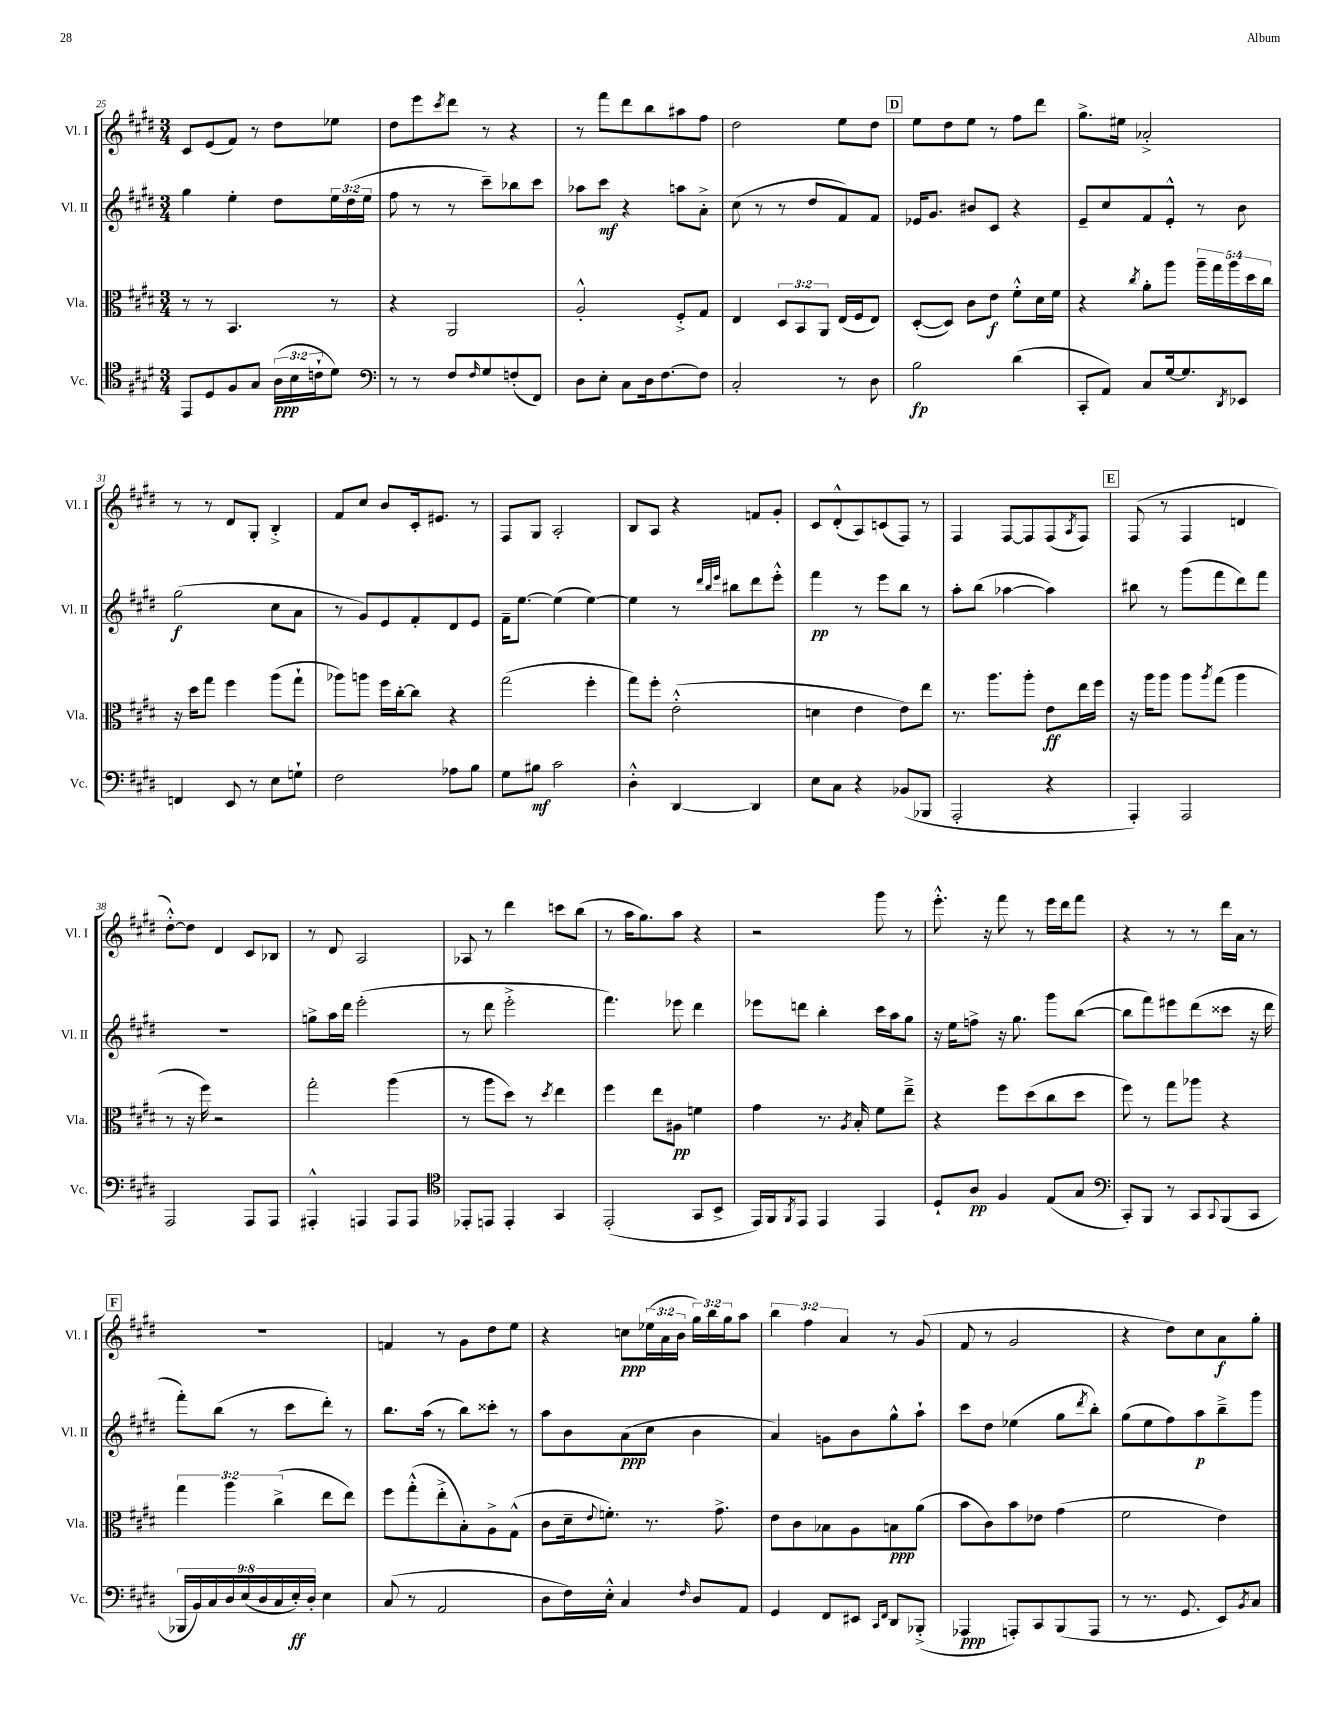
<<
\new StaffGroup <<
\new Staff = "s0" \with { instrumentName = "Vl. I" shortInstrumentName = "Vl. I" } {
    \clef treble \key e \major \numericTimeSignature \time 3/4 \override Staff.TupletNumber.text = #tuplet-number::calc-fraction-text
    cis'8 e'8( fis'8) r8 dis''8 ees''8 |
    dis''8 e'''8 \acciaccatura { cis'''8 } dis'''8 r8 r4 |
    r8 fis'''8 dis'''8 b''8 ais''8 fis''8 |
    dis''2 e''8 dis''8 |
    \mark \markup { \box "D" } e''8 dis''8 e''8 r8 fis''8 dis'''8 |
    gis''8.-> eis''16 aes'2-.-> |
    r8 r8 dis'8 gis8-. b4-.-> |
    fis'8 cis''8 b'8 cis'16-. eis'8. r8 |
    fis8 gis8 a2-. |
    b8 a8 r4 f'8 gis'8-. |
    cis'8 dis'8-.-^( a8) c'8( fis8) r8 |
    fis4 fis8~ fis8 fis8( \acciaccatura { a8 } fis8) |
    \mark \markup { \box "E" } fis8( r8 fis4 d'4 |
    dis''8~-.-^) dis''8 dis'4 cis'8 bes8 |
    r8 dis'8 a2 |
    aes8 r8 dis'''4 c'''8 b''8( |
    r8 a''16 gis''8.) a''8 r4 |
    r2 gis'''8 r8 |
    e'''8.-.-^ r16 fis'''8 r8 e'''16 dis'''16 fis'''8 |
    r4 r8 r8 dis'''16 a'16 r8 |
    \mark \markup { \box "F" } R2. |
    f'4 r8 gis'8 dis''8 e''8 |
    r4 c''8\ppp \tuplet 3/2 { ees''16( a'16 b'16 } \tuplet 3/2 { gis''16) b''16 gis''16 } a''8 |
    \tuplet 3/2 { b''4 fis''4 a'4 } r8 gis'8( |
    fis'8 r8 gis'2 |
    r4 dis''8) cis''8 a'8\f gis''8-. \bar "|." |
}
\new Staff = "s1" \with { instrumentName = "Vl. II" shortInstrumentName = "Vl. II" } {
    \clef treble \key e \major \numericTimeSignature \time 3/4 \override Staff.TupletNumber.text = #tuplet-number::calc-fraction-text
    gis''4 e''4-. dis''8 \tuplet 3/2 { e''16 dis''16( e''16 } |
    fis''8 r8 r8 cis'''8--) bes''8 cis'''8 |
    aes''8 cis'''8\mf r4 a''8 a'8-.-> |
    cis''8( r8 r8 dis''8 fis'8) fis'8 |
    \mark \markup { \box "D" } ees'16 gis'8. bis'8 cis'8 r4 |
    e'8-- cis''8 fis'8 e'8-.-^ r8 b'8 |
    gis''2\f( cis''8 a'8 |
    r8 gis'8) e'8 fis'8-. dis'8 e'8 |
    fis'16-- e''8.~ e''4( e''4~) |
    e''4 r8 \grace { dis'''32 b''32 e'''32 } bis''8 dis'''8 e'''8-.-^ |
    fis'''4\pp r8 e'''8 b''8 r8 |
    a''8-. b''8( aes''4~ aes''4) |
    \mark \markup { \box "E" } bis''8 r8 gis'''8( fis'''8 dis'''8) fis'''8 |
    R2. |
    g''8-> a''16 dis'''16 e'''2-.( |
    r8 dis'''8 e'''2-.-> |
    fis'''4.) ees'''8 dis'''4 |
    ees'''8 d'''8 b''4-. cis'''16 a''16 gis''8 |
    r16 e''16 f''8-> r16 gis''8. gis'''8 b''8~( |
    b''8 fis'''8) eis'''8 dis'''8( cisis'''8 r16 dis'''16 |
    \mark \markup { \box "F" } fis'''8-.) b''8( r8 cis'''8 dis'''8-.) r8 |
    b''8. a''16( r8 b''8) cisis'''8-. r8 |
    a''8 b'8 a'8\ppp( cis''8 b'4 |
    a'4) g'8 b'8 gis''8-^ a''8-! |
    cis'''8 dis''8 ees''4( gis''8 \acciaccatura { dis'''8 } b''8-.) |
    gis''8( e''8 fis''8) a''8\p b''8---> gis'''8 \bar "|." |
}
\new Staff = "s2" \with { instrumentName = "Vla." shortInstrumentName = "Vla." } {
    \clef alto \key e \major \numericTimeSignature \time 3/4 \override Staff.TupletNumber.text = #tuplet-number::calc-fraction-text
    r8 r8 b,4. r8 |
    r4 a,2 |
    a2-.-^ fis8-.-> gis8 |
    e4 \tuplet 3/2 { dis8 b,8 a,8 } e16( fis16 e8) |
    \mark \markup { \box "D" } dis8~-.( dis8) cis'8 e'8\f fis'8-.-^ dis'16 fis'16 |
    r4 \acciaccatura { cis''8 } a'8-. a''8 \tuplet 5/4 { a''16-- gis''16 a''16 dis''16 cis''16 } |
    r16 dis''16 gis''8 fis''4 a''8( gis''8-! |
    aes''8) a''8 fis''16 cis''16~-. cis''8 r4 |
    gis''2( fis''4-. |
    gis''8) fis''8-. e'2-.-^( |
    d'4 e'4 e'8) e''8 |
    r8. a''8. a''8-. e'8\ff e''16 fis''16 |
    \mark \markup { \box "E" } r16 a''16 a''8 a''8 \acciaccatura { a''8 } gis''8( a''4 |
    r8 r16 fis''16) r2 |
    gis''2-. a''4( |
    r8 a''8 dis''8) r8 \acciaccatura { dis''8 } e''4 |
    fis''4 e''8 ais8\pp f'4 |
    gis'4 r8. \acciaccatura { a8 } b16-. fis'8 e''8---> |
    r4 fis''8 dis''8( cis''8 dis''8 |
    fis''8) r8 gis''8 aes''8 r4 |
    \mark \markup { \box "F" } \tuplet 3/2 { gis''4 a''4 cis''4->( } e''8 e''8) |
    fis''8 gis''8-.-^( e''8-.-> b8-.) a8-> gis8-^( |
    cis'8 dis'16-- \appoggiatura { e'8 } f'8.-.) r8. gis'8.-> |
    e'8 cis'8 bes8 a8 b8\ppp a'8( |
    b'8 cis'8) b'8 ees'8 gis'4( |
    fis'2 e'4) \bar "|." |
}
\new Staff = "s3" \with { instrumentName = "Vc." shortInstrumentName = "Vc." } {
    \clef tenor \key e \major \numericTimeSignature \time 3/4 \override Staff.TupletNumber.text = #tuplet-number::calc-fraction-text
    e,8 dis8 fis8 gis8 \tuplet 3/2 { a16\ppp( b16 c'16-! } dis'8) |
    \clef bass r8 r8 fis8 \grace { fis16 } gis8 f8-.( fis,8) |
    dis8 e8-. cis8 dis16 fis8.~ fis8 |
    cis2-. r8 dis8 |
    \mark \markup { \box "D" } b2\fp dis'4( |
    cis,8-. a,8) cis8 gis16~ gis8. \acciaccatura { dis,8 } ees,8 |
    f,4 e,8 r8 e8 g8-! |
    fis2 aes8 b8 |
    gis8 bis8\mf cis'2 |
    dis4-.-^ dis,4~ dis,4 |
    e8 cis8 r4 bes,8( bes,,8 |
    a,,2-. r4 |
    \mark \markup { \box "E" } a,,4-.) a,,2 |
    a,,2 a,,8 a,,8 |
    ais,,4-.-^ a,,4 a,,8 a,,8 |
    \clef tenor ees,8-. e,8 e,4-. gis,4 |
    e,2-.( gis,8 b,8-> |
    e,16) fis,16 \acciaccatura { fis,8 } e,8 e,4 e,4 |
    dis8-! a8\pp fis4 e8( gis8 |
    \clef bass cis,8-.) b,,8 r8 cis,8 \appoggiatura { cis,8 } b,,8( cis,8 |
    \mark \markup { \box "F" } \tuplet 9/8 { bes,,16 b,16) cis16 dis16 e16( dis16 cis16 e16-.\ff) dis16-. } e4 |
    cis8( r8 a,2 |
    dis8 fis16) e16-.-^ cis4 \grace { fis16 } dis8 a,8 |
    gis,4 fis,8 eis,8 \grace { cis,16 fis,16 } dis,8 bes,,8-.->( |
    aes,,4\ppp a,,8-.) cis,8 b,,8( a,,8 |
    r8 r8. gis,8. e,8) \acciaccatura { b,8 } cis8 \bar "|." |
}
>>
>>
\layout { \context { \Score currentBarNumber = #25 } }
